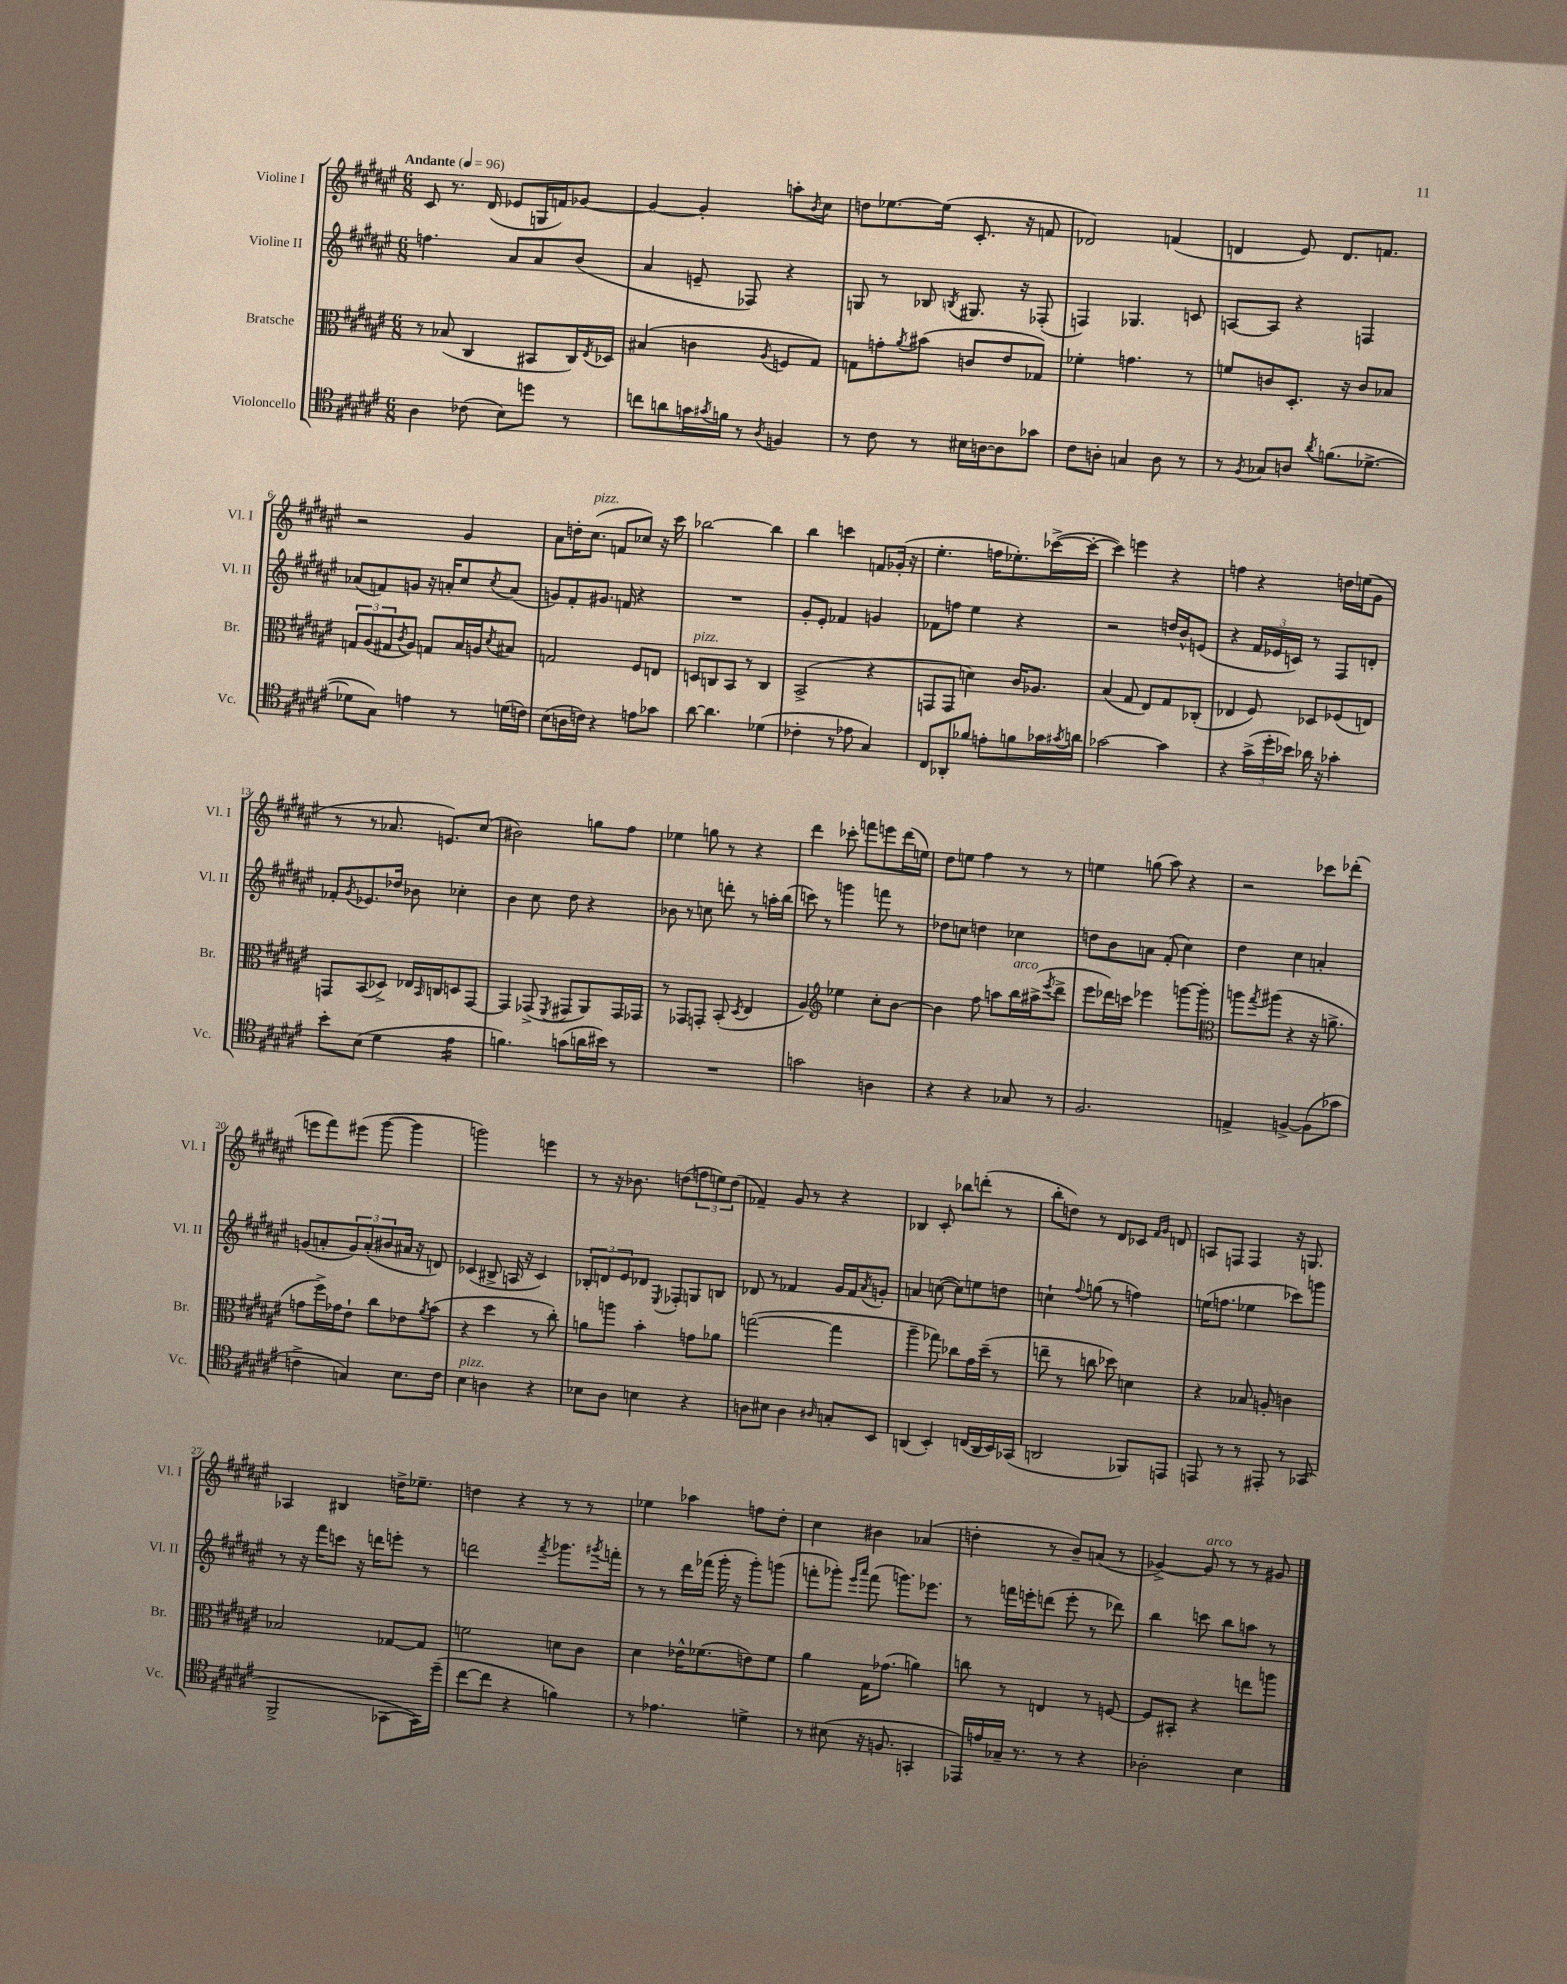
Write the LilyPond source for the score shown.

<<
\new StaffGroup <<
\new Staff = "s0" \with { instrumentName = "Violine I" shortInstrumentName = "Vl. I" } {
    \clef treble \key fis \major \numericTimeSignature \time 6/8 \tempo "Andante" 4 = 96
    cis'8 r8. dis'16( ees'8 g16 f'16) ges'8~ |
    ges'4~ ges'4-. a''8-. \acciaccatura { b'8 } cis''8 |
    d''8 ees''8.~ ees''16( cis'8.-. r16 f'8 |
    des'2) f'4( |
    d'4 eis'8) d'8. f'8. |
    r2 gis'4 |
    ais'8 d''16-. cis''8.^\markup { \italic "pizz." }( f'8 ces''8) r16 cis'''16 |
    bes''2~ bes''4 |
    b''4 c'''4 f'8 ges'16-.( r16 |
    eis''4.-. f''16 ees''8.-.) ces'''16~->( ces'''16~-. |
    ces'''4) e'''4 r4 |
    f''4 r4 d''16 e''16( gis'8 |
    r8 r8 aes'8. e'8.) cis''8( |
    bis'2) g''8 fis''8 |
    ees''4 g''8 r8 r4 |
    dis'''4 ces'''8-. f'''8 e'''8 dis'''16( e''16) |
    dis''8 e''8 fis''4 r8 r8 |
    e''4 g''8( ais''8) r4 |
    r2 ces'''8 des'''8-.( |
    e'''8 fis'''8) eis'''8( gis'''8~ gis'''4 |
    g'''2) e'''4 |
    r8 r16 bes'8. d''8( \tuplet 3/2 { f''8 e''8) d''8( } |
    fes'4--) gis'8 r8 r4 |
    bes4 cis'8-. bes''8 d'''8-.( r8 |
    b''8-. d''8) r8 dis'8 ces'8 \grace { fis'16 gis'16 } d'8 |
    a8 f8 f4 r16 g8. |
    aes4 bis4 d''16-> ees''8.-- |
    d''4 r4 r8 r8 |
    ees''4 aes''4 f''8 dis''8-. |
    cis''4 bis'4 aes'4( |
    d''4-. r8 b'8--) a'8( r8 |
    ges'4~->) ges'8^\markup { \italic "arco" } r8 r8 gis'8 \bar "|." |
}
\new Staff = "s1" \with { instrumentName = "Violine II" shortInstrumentName = "Vl. II" } {
    \clef treble \key fis \major \numericTimeSignature \time 6/8
    f''4. ais'8 ais'8 b'8( |
    ais'4 e'8-- fes8) r4 |
    g8 r8 bes8 \acciaccatura { b8 } gis8. r16 fes8-.( |
    f4) ges4. c'8 |
    a8~ a8 r4 f4 |
    aes'8( f'8) g'8 r16 a'16-. cis''8 \acciaccatura { cis''8 } a'8( |
    g'8) fis'8-. gis'8. f'16 r4 |
    R2. |
    gis'8-. eis'8-. fes'4 g'4 |
    fes'8 f''8 eis''4 r4 |
    r2 d''16 b'16-^ e'8( |
    r4 \tuplet 3/2 { fis'16 ees'16 c'16) } r8 fis8 d'8-. |
    fes'8-. \acciaccatura { gis'8 } ees'8. des''16 bes'8 ces''4-. |
    b'4 cis''8 dis''8 r4 |
    bes'8 r8 c''8 d'''8-. r8 a''16-. b''16( |
    c'''8) r8 g'''4 f'''8 r8 |
    des''8 c''8 d''4 ces''4 |
    d''8 b'8 a'8 fis'8-.( cis''4) |
    dis''4 cis''4 a'4-. |
    g'8( a'8-. \tuplet 3/2 { g'8) a'8-.( bis'8 } ais'16 r16 d'8) |
    ces'4( bis8-> a16 r16 ces'4) |
    \tuplet 3/2 { bes8-. d'8 eis'8 } des'8 \acciaccatura { eis8 } fes8-. g8 b8 |
    des'8 r8 fes'4 gis'16 fes'16 \acciaccatura { ais'8 } g'8-. |
    a'4 c''8~( c''8) e''8 d''8 |
    c''4-! \appoggiatura { fis''8 } g''8( r8 f''4) |
    e''16( f''8. ees''4 ces'''8) g'''8 |
    r8 r16 fis'''16 c'''8 r16 d'''16 e'''8-. r8 |
    d'''2 \acciaccatura { fis'''8 } ges'''8. \acciaccatura { gis'''8 } f'''16-. |
    r8 r8 dis'''16 fes'''16( gis'''16-. r16 gis'''8-.) g'''8( |
    f'''8-. ges'''8-.) \grace { eis'''16 ais'''16 } f'''8( g'''8.) ees'''8. |
    r8 f'''16 e'''16-. d'''8( e'''8-. r8 des'''8) |
    b''4 c'''8 b''8 a''8 r8 \bar "|." |
}
\new Staff = "s2" \with { instrumentName = "Bratsche" shortInstrumentName = "Br." } {
    \clef alto \key fis \major \numericTimeSignature \time 6/8
    r8 bes8( cis4 bis,8 cis16) \acciaccatura { eis8 } des16 |
    bis4( c'4 \acciaccatura { ais8 } f8 gis8) |
    g8 g'8-. \acciaccatura { ais'8 } bis'8( c'8 eis'8 ges8) |
    fes'4-. g'4. r8 |
    f'8 c'8 dis8.-. r16 c'8 bes8 |
    \tuplet 3/2 { g8 ais8( gis8 } \acciaccatura { cis'8 } ais8) g8 b16 a16 \acciaccatura { dis'8 } bis8 |
    g2 fis8 e8 |
    d8^\markup { \italic "pizz." } c8 b,8 r8 c4 |
    b,2->( r4 |
    g,8 g,8 d'4) cis'16 aes8. |
    b4( gis8 eis8) gis8 ces8-.( |
    ees4 fis8) des8 fes8( e8) |
    g,8 b,8( des8->) ees16 \grace { b,16 } c16 d8 g,8~ |
    g,4 ges,8->( \acciaccatura { fis,8 } gis,8 ais,8) gis,16 ges,16 |
    r8 ges,8 g,8-. b,8-.( \acciaccatura { dis8 } eis4 |
    ais4) \clef treble ees''4 cis''8-. b'8~ |
    b'4 fis''8 a''8 b''16^\markup { \italic "arco" } ais''16->( \acciaccatura { eis'''8 } dis'''8-> |
    eis'''8 des'''16) c'''16 ees'''4 g'''8~ g'''8-. |
    \clef alto a''8 \acciaccatura { gis''8 } ais''8( r4 r16 a'8.-> |
    g'8 fis''16->) ges'16 eis'8-! cis''8 ees'8 \acciaccatura { ais'8 } b'8( |
    r4 dis''4 r8 cis''8-.) |
    a'8 a''8 b'4-. g'8 aes'8 |
    g''2~( g''4 |
    ais''4-- ges''8) ces''8 gis'16 dis''16--( r8 |
    e''8-- r8 c''8 des''8) d'4 |
    r4 bes8 a8-. c'4 |
    bes2 ges8~ ges8 |
    f'2 d'8 cis'8 |
    dis'4 ees'16-^ fes'8.( e'8) fes'8 |
    ais'4 gis16 ges'8.( a'4) |
    c''8 r8 e4 r8 f8~ |
    f8 bis,8-. r4 e''8 a''8 \bar "|." |
}
\new Staff = "s3" \with { instrumentName = "Violoncello" shortInstrumentName = "Vc." } {
    \clef tenor \key fis \major \numericTimeSignature \time 6/8
    ais4 ces'8( b8) d''8 r8 |
    c''8 a'8 g'16 \acciaccatura { gis'8 } f'16 r8 \acciaccatura { ais8 } f4 |
    r8 cis'8 r8 bis16 a16~ a8 ges'8 |
    cis'8 a8-. g4 a8 r8 |
    r8 \acciaccatura { fis8 } ges8 a8 \acciaccatura { ais'8 } f'8.( des'8.~-> |
    des'8 gis8) e'4 r8 d'16( c'16) |
    b8( a16 c'16) r4 e'8 ges'8 |
    ais'8~ ais'4. des'4( |
    ces'4-. r8 ees'8 gis4) |
    cis8 aes,8-. fes'8 e'8-. f'8 ges'16 \acciaccatura { gis'8 } a'16 |
    ges'2~ ges'4 |
    r4 \tuplet 3/2 { gis'16->( dis''16-. bes'16) } aes'16 r16 ges'4-. |
    b'8-. b8( dis'4 eis'4:16 |
    f'4.) g'8( a'16 bis'16) r8 |
    R2. |
    g'2 a4 |
    r4 r4 ges8 r8 |
    fis2. |
    e4-> f4~-> f8( ges'8 |
    c'4-> g4) b8. c'16 |
    b4^\markup { \italic "pizz." } a4 r4 |
    bes8 ais8 b4 r4 |
    a8 bis8 a4 \grace { ais16 } g8-. b,8 |
    a,4( b,4-.) c16( a,16 b,16) ges,16( |
    a,2 fes,8) e,8 |
    e,8 r8 r8 eis,8-. r8 ges,8( |
    fis,2-> ges,8~ ges,16) dis''16--( |
    cis''8~ cis''8 r4 f'4) |
    r8 ees'4. d'4-> |
    r8 bis8( r16 f8. g,4-. |
    ees,16) e'16 ges16-- r8. r8 r4 |
    aes2-. b4 \bar "|." |
}
>>
>>
